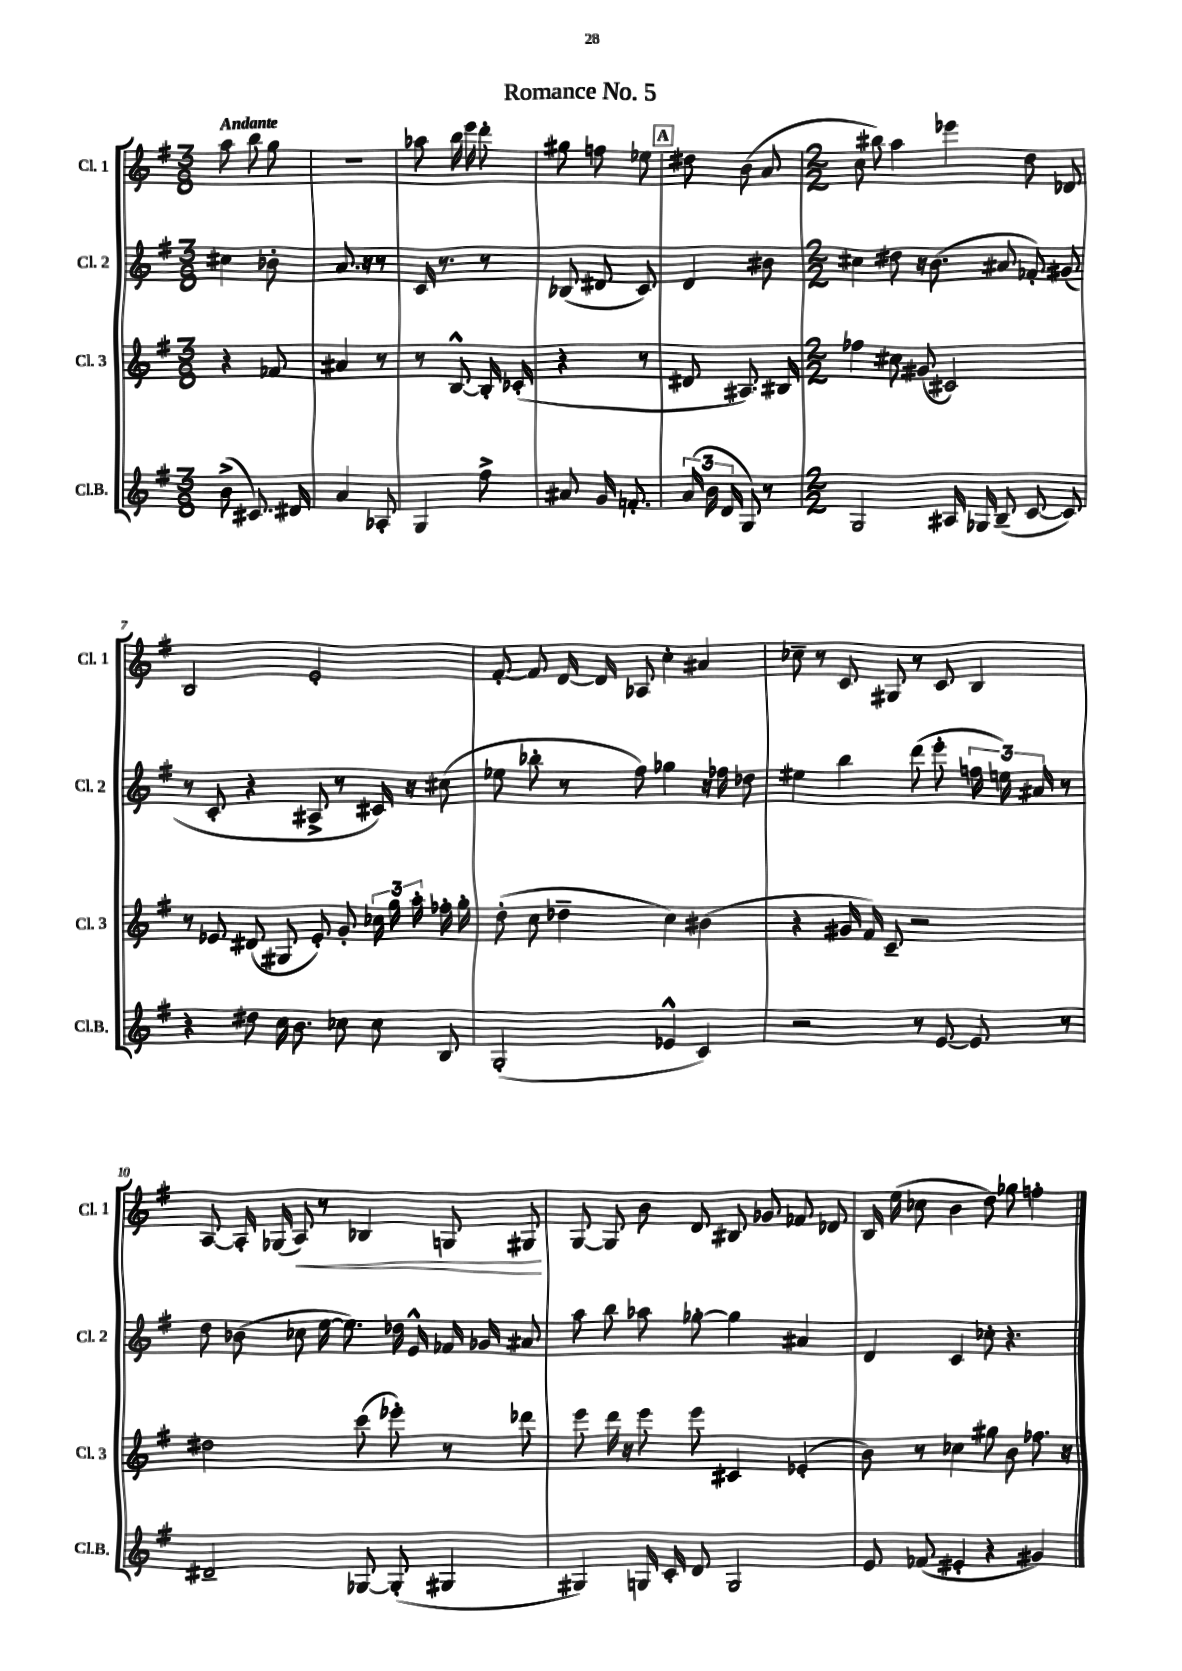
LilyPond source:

\header { title = "Romance No. 5" }
<<
\new StaffGroup <<
\new Staff = "s0" \with { instrumentName = "Cl. 1" shortInstrumentName = "Cl. 1" } {
    \clef treble \key g \major \numericTimeSignature \time 3/8 \tempo "Andante"
    \autoBeamOff a''8 b''8 g''8 |
    R4. |
    aes''8 b''16 e'''16 d'''8-. |
    gis''8 f''8 ees''8 |
    \mark \markup { \box "A" } dis''8 b'8( a'8 |
    \numericTimeSignature \time 2/2 c''8 bis''8) a''4 ees'''4 d''8 des'8 |
    b2 e'2-. |
    fis'8~-. fis'8 d'16~ d'16 aes8 c''4-. ais'4 |
    ces''8-- r8 c'8 gis8 r8 c'8 b4 |
    a8~ a16-. ges16( a8\<) r8 bes4 g8 gis8\! |
    g8~ g8 b'8 d'8 bis8 ges'8 fes'8 des'8 |
    b16 e''16( ces''8 b'4 d''8) ges''8 f''4-. \bar "|." |
}
\new Staff = "s1" \with { instrumentName = "Cl. 2" shortInstrumentName = "Cl. 2" } {
    \clef treble \key g \major \numericTimeSignature \time 3/8
    \autoBeamOff cis''4 bes'8-. |
    a'8. r16 r8 |
    c'16 r8. r8 |
    bes8( dis'8 c'8) |
    \mark \markup { \box "A" } d'4 bis'8 |
    \numericTimeSignature \time 2/2 cis''4 dis''8 r16 b'8.( ais'8 fes'8-.) gis'8( |
    r8 c'8-. r4 ais8-> r8 cis'16) r16 cis''8( |
    ees''8 bes''8-. r8 fis''8) ges''4 r16 fes''16 des''8 |
    eis''4 b''4 d'''8( e'''8-. \tuplet 3/2 { f''16 e''16) ais'16 } r8 |
    d''8 bes'8( ces''8 e''16~ e''8.) des''16 e'16-^ fes'16 ges'16 ais'8 |
    a''8 b''8 aes''8 ges''8~-. ges''4 ais'4 |
    d'4 c'4 ces''8-. r4. \bar "|." |
}
\new Staff = "s2" \with { instrumentName = "Cl. 3" shortInstrumentName = "Cl. 3" } {
    \clef treble \key g \major \numericTimeSignature \time 3/8
    \autoBeamOff r4 fes'8 |
    ais'4 r8 |
    r8 b8~-^ b16-. ces'16-.( |
    r4 r8 |
    \mark \markup { \box "A" } dis'8 ais8.) bis16 |
    \numericTimeSignature \time 2/2 fes''4 cis''8 gis'8( cis'2) |
    r8 ees'8 dis'8( gis8 ees'8-.) g'8-. \tuplet 3/2 { ces''16 g''16 a''16-. } fes''16-. g''16-. |
    d''8-.( c''8 des''4-- c''4) bis'4( |
    r4 gis'16 fis'16) c'8-- r2 |
    dis''2 c'''8( ees'''8-.) r8 des'''8 |
    e'''8 d'''16 r16 e'''8 e'''8 cis'4 ees'4-.( |
    b'8) r8 ces''4 gis''8 b'8 fes''8. r16 \bar "|." |
}
\new Staff = "s3" \with { instrumentName = "Cl.B." shortInstrumentName = "Cl.B." } {
    \clef treble \key g \major \numericTimeSignature \time 3/8
    \autoBeamOff b'8->( cis'8.) dis'16 |
    a'4 aes8-. |
    g4 fis''8-> |
    ais'8 g'16 f'8.-. |
    \mark \markup { \box "A" } \tuplet 3/2 { a'16( b'16 d'16 } g8) r8 |
    \numericTimeSignature \time 2/2 g2 ais16 ges16 b8--( c'8~ c'8) |
    r4 dis''8 c''16 b'8. ces''8 ces''8 b8 |
    g2-.( ees'4-^ c'4) |
    r2 r8 e'8~ e'8 r8 |
    dis'2-- ges8~ ges8-.( gis4 |
    gis4) g16 c'16-. d'8 g2 |
    e'8 fes'8( eis'4-. r4 gis'4) \bar "|." |
}
>>
>>
